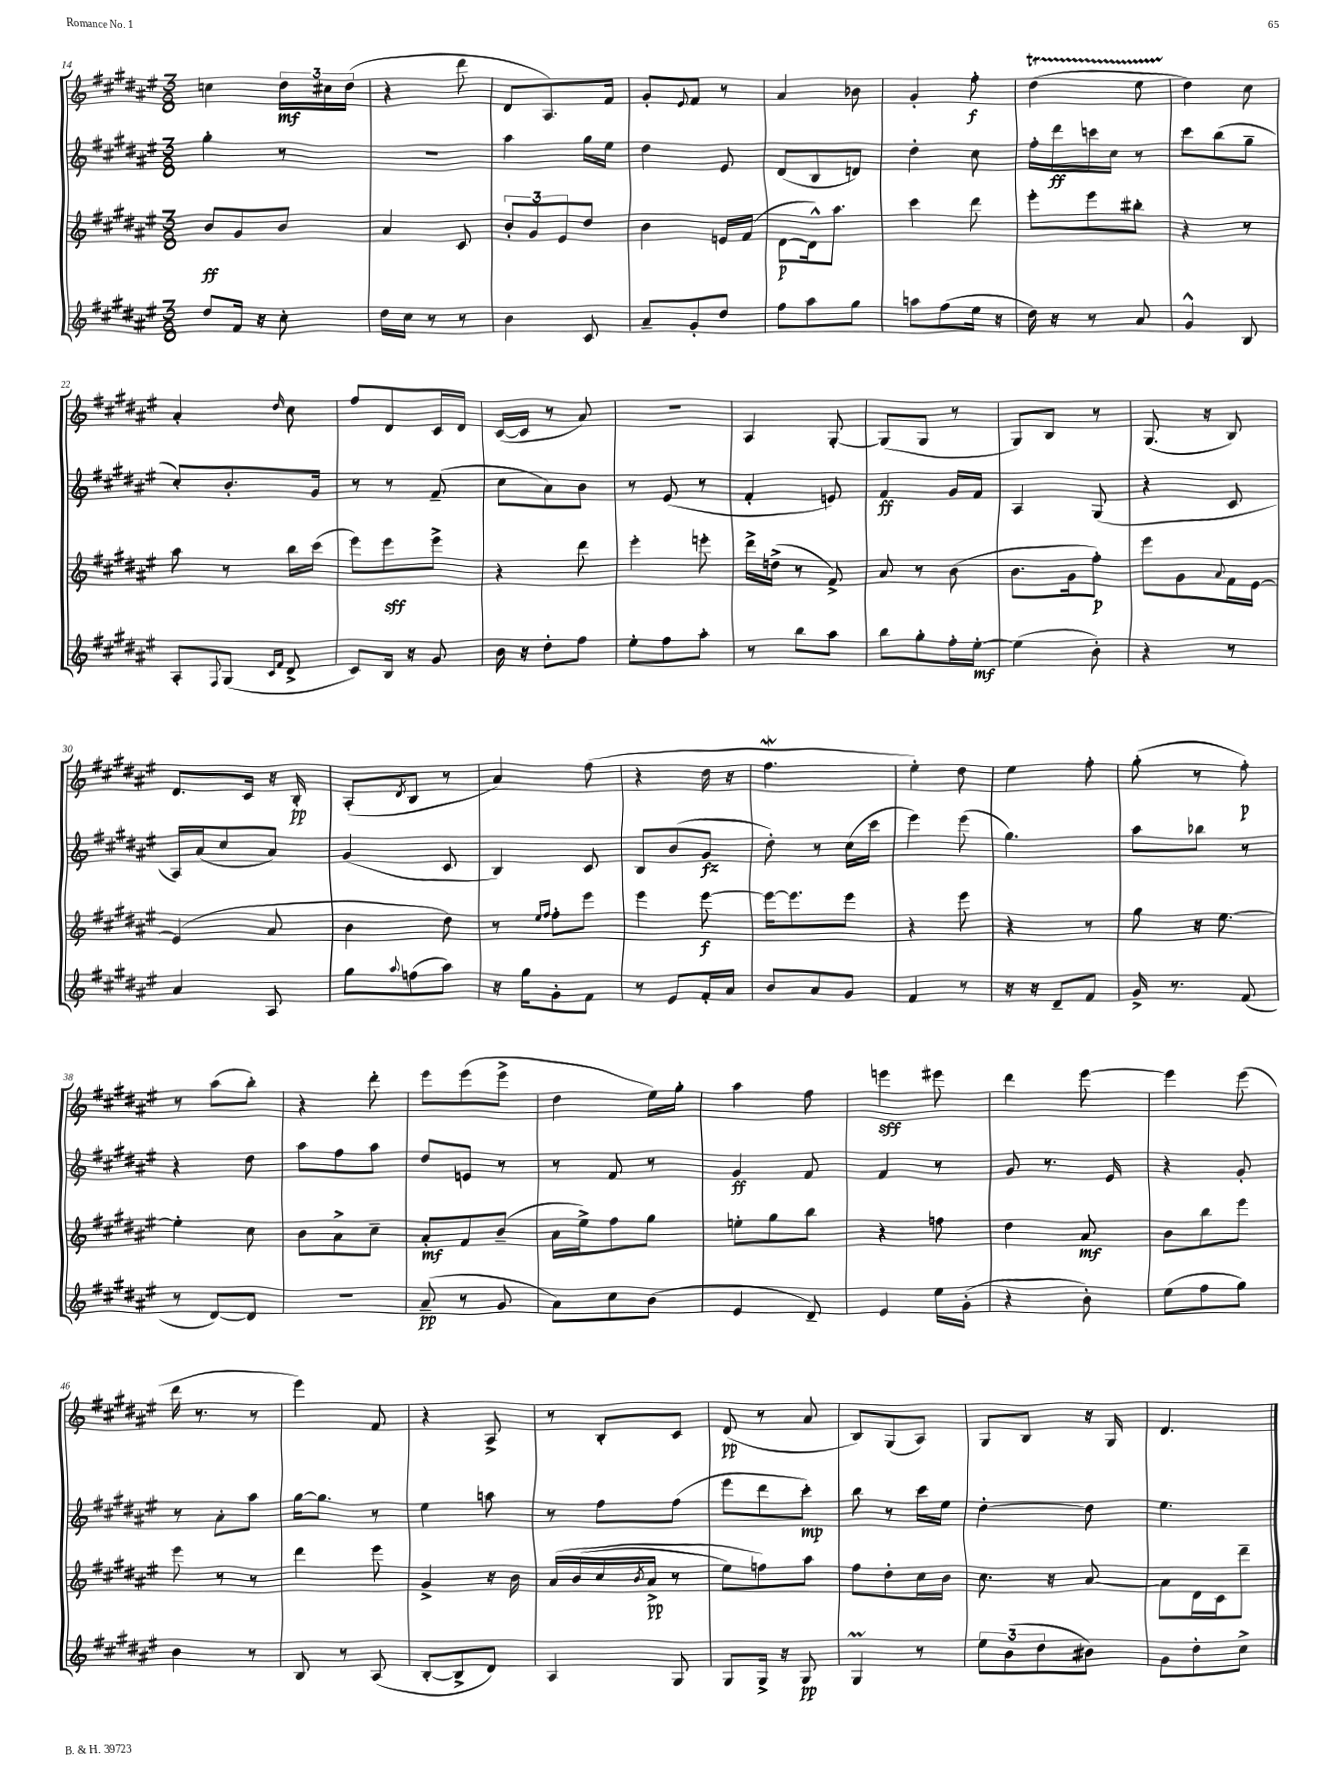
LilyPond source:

<<
\new StaffGroup <<
\new Staff = "s0" {
    \clef treble \key fis \major \numericTimeSignature \time 3/8
    c''4 \tuplet 3/2 { dis''16\mf cis''16 dis''16( } |
    r4 dis'''8 |
    dis'8 ais8.) fis'16 |
    gis'8-. \appoggiatura { eis'8 } fis'8 r8 |
    ais'4 bes'8 |
    gis'4-. fis''8-.\f |
    dis''4\startTrillSpan( eis''8 |
    dis''4\stopTrillSpan) cis''8 |
    ais'4-. \grace { dis''16 } cis''8 |
    fis''8 dis'8 cis'16 dis'16 |
    cis'16~( cis'16 r8 ais'8) |
    R4. |
    ais4 gis8~-. |
    gis8( gis8 r8 |
    gis8) b8 r8 |
    gis8.( r16 b8) |
    dis'8. cis'16 r16 b16-.\pp |
    ais8-.( \acciaccatura { dis'8 } b8 r8 |
    ais'4) fis''8( |
    r4 dis''16 r16 |
    fis''4.\mordent |
    eis''4-.) dis''8 |
    eis''4 fis''8-. |
    gis''8-.( r8 fis''8-.\p) |
    r8 ais''8( b''8-.) |
    r4 dis'''8-. |
    eis'''8 eis'''8( eis'''8-> |
    dis''4 eis''16) gis''16-. |
    ais''4 fis''8 |
    e'''4\sff eis'''8 |
    dis'''4 eis'''8~ |
    eis'''4 eis'''8( |
    dis'''16 r8. r8 |
    eis'''4) fis'8 |
    r4 ais8-> |
    r8 b8-. cis'8 |
    dis'8\pp( r8 ais'8 |
    b8) gis8( ais8) |
    gis8 b8 r16 gis16 |
    dis'4. \bar "|." |
}
\new Staff = "s1" {
    \clef treble \key fis \major \numericTimeSignature \time 3/8
    gis''4-. r8 |
    R4. |
    ais''4 gis''16 eis''16 |
    dis''4 eis'8 |
    dis'8( b8 d'8) |
    dis''4-. cis''8 |
    fis''16-. dis'''16\ff c'''16 cis''16 r8 |
    cis'''8 b''8( gis''8-- |
    cis''8-.) b'8.-. gis'16 |
    r8 r8 fis'8--( |
    cis''8 ais'8) b'8 |
    r8 eis'8( r8 |
    fis'4-. e'8) |
    fis'4\ff gis'16 fis'16 |
    ais4 gis8( |
    r4 cis'8 |
    ais16) ais'16( cis''8 ais'8) |
    gis'4( cis'8 |
    b4) cis'8 |
    b8 b'8( gis'8\fz |
    dis''8-.) r8 cis''16( cis'''16 |
    eis'''4) eis'''8( |
    gis''4.) |
    ais''8 bes''8 r8 |
    r4 dis''8 |
    ais''8 fis''8 ais''8 |
    dis''8 e'8 r8 |
    r8 fis'8 r8 |
    gis'4\ff fis'8 |
    fis'4 r8 |
    gis'8 r8. eis'16 |
    r4 gis'8-. |
    r8 ais'8-. ais''8 |
    gis''16~ gis''8. r8 |
    eis''4 a''8 |
    r8 fis''8 fis''8( |
    eis'''8 dis'''8 cis'''8-.\mp) |
    b''8 r8 cis'''16 eis''16 |
    dis''4~-. dis''8 |
    eis''4. \bar "|." |
}
\new Staff = "s2" {
    \clef treble \key fis \major \numericTimeSignature \time 3/8
    b'8\ff gis'8 b'8 |
    ais'4 cis'8 |
    \tuplet 3/2 { b'8-. gis'8 eis'8 } dis''8 |
    b'4 e'16 fis'16( |
    dis'8~\p dis'16-^) ais''8. |
    cis'''4 dis'''8 |
    eis'''8-. eis'''8 bis''8-. |
    r4 r8 |
    ais''8 r8 b''16 cis'''16( |
    eis'''8) eis'''8\sff eis'''8-> |
    r4 dis'''8 |
    eis'''4-. e'''8-. |
    dis'''16-> d''16->( r8 fis'8->) |
    ais'8 r8 b'8( |
    b'8. gis'16 fis''8-.\p) |
    eis'''8 gis'8 \appoggiatura { ais'8 } fis'16 eis'16~ |
    eis'4( ais'8 |
    b'4 dis''8) |
    r8 \grace { eis''16 fis''16 } fis''8-. eis'''8 |
    eis'''4 eis'''8~\f |
    eis'''16~ eis'''8. eis'''8 |
    r4 eis'''8 |
    r4 r8 |
    gis''8 r16 eis''8.~ |
    eis''4-. cis''8 |
    b'8 ais'8-> cis''8-- |
    ais'8-.\mf fis'8 b'8--( |
    ais'16 eis''16->) fis''8 gis''8 |
    e''8-. gis''8 b''8 |
    r4 f''8 |
    dis''4 ais'8\mf |
    b'8 b''8 eis'''8 |
    eis'''8 r8 r8 |
    dis'''4 eis'''8 |
    gis'4-> r16 b'16 |
    ais'16\( b'16( cis''16 \acciaccatura { b'8 } ais'16->\pp r8 |
    eis''8) f''8\) ais''8 |
    fis''8 dis''8-. cis''16 b'16 |
    cis''8. r16 ais'8~ |
    ais'8 dis'16 cis'16 dis'''8-- \bar "|." |
}
\new Staff = "s3" {
    \clef treble \key fis \major \numericTimeSignature \time 3/8
    dis''8 fis'16 r16 cis''8-. |
    dis''16 cis''16 r8 r8 |
    b'4 cis'8 |
    ais'8-- gis'8-. dis''8 |
    fis''8 ais''8 gis''8 |
    a''8 fis''8( eis''16 r16 |
    dis''16) r16 r8 ais'8 |
    gis'4-^ b8 |
    ais8-. \appoggiatura { fis8 } gis8( \grace { cis'16 fis'16 } dis'8-> |
    cis'8) b16 r16 gis'8 |
    b'16 r16 dis''8-. fis''8 |
    eis''8-. fis''8 ais''8-. |
    r8 b''8 ais''8 |
    b''8 gis''8-. fis''16-. eis''16~-.\mf |
    eis''4( b'8-.) |
    r4 r8 |
    ais'4 ais8 |
    gis''8 \appoggiatura { ais''8 } f''8( ais''8) |
    r16 gis''16 gis'8-. fis'8 |
    r8 eis'8 fis'16-. ais'16 |
    b'8 ais'8 gis'8 |
    fis'4 r8 |
    r16 r16 dis'8-- fis'8 |
    gis'16-> r8. fis'8( |
    r8 dis'8~) dis'8 |
    R4. |
    ais'8--\pp( r8 gis'8 |
    ais'8) cis''8 b'8( |
    eis'4 dis'8--) |
    eis'4 eis''16 gis'16-.( |
    r4 b'8-.) |
    eis''8( fis''8 gis''8) |
    b'4 r8 |
    b8 r8 ais8( |
    b8~-. b8-> dis'8) |
    ais4 gis8 |
    gis8 gis16-> r16 gis8\pp |
    gis4\prall r8 |
    \tuplet 3/2 { eis''8 b'8( dis''8 } bis'8) |
    gis'8 dis''8-. cis''8-> \bar "|." |
}
>>
>>
\layout { \context { \Score currentBarNumber = #14 } }
